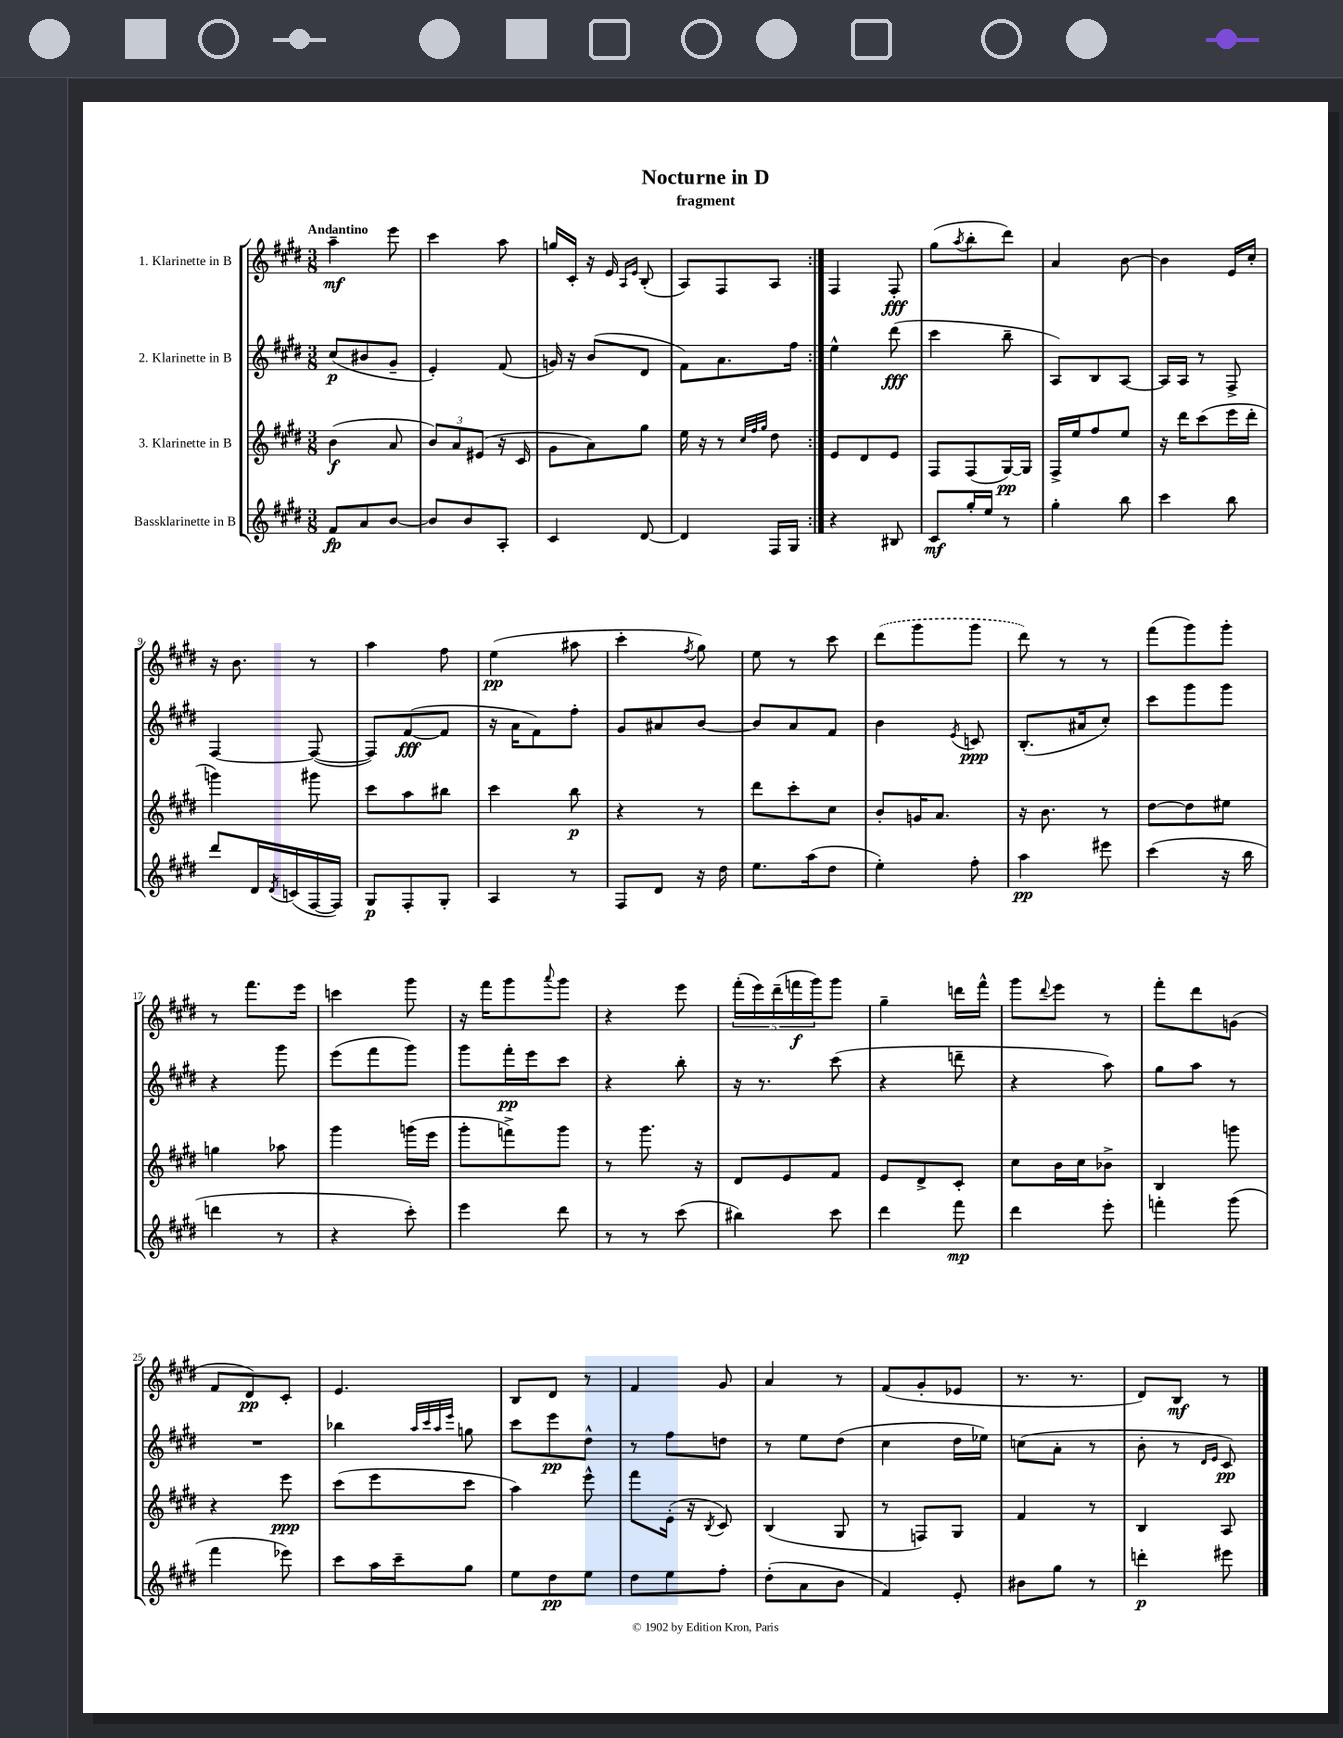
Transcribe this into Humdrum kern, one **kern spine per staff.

**kern	**kern	**kern	**kern
*staff4	*staff3	*staff2	*staff1
*clefG2	*clefG2	*clefG2	*clefG2
*k[f#c#g#d#]	*k[f#c#g#d#]	*k[f#c#g#d#]	*k[f#c#g#d#]
*M3/8	*M3/8	*M3/8	*M3/8
8f#	(4b	(8cc#	4aa~
8a	.	8b#	.
[8b	8a	8g#~	8eee
=	=	=	=
8b]	12b)	4e')	4ccc#
.	12a	.	.
8b	.	.	.
.	(12e#	.	.
8A'	16r	(8f#	8aa
.	16c#	.	.
=	=	=	=
4c#	8g#	16g)	16gg
.	.	16r	16c#'
.	8a)	(8b	16r
.	.	.	16e
.	.	.	16qqA
.	.	.	16qqe
[8d#	8gg#	8d#	(8B'
=	=	=	=
4d#]	16ee	8f#)	8A)
.	16r	.	.
.	8r	8.a	8F#
.	32qqcc#	.	.
.	32qqff#	.	.
.	32qqgg#	.	.
16F#	8dd#	.	8A
16G#	.	16ff#	.
=:|!	=:|!	=:|!	=:|!
4r	8e	4ee^^	4F#
.	8d#	.	.
8B#	8e	(8ddd#	8F#'
=	=	=	=
8c#	8F#	4ccc#	(8gg#
.	.	.	8qaa
16gg#'	(8F#	.	8bb'
16ee	.	.	.
8r	[16G#)	8bb~	8ddd#)
.	16G#]	.	.
=	=	=	=
4gg#'	16F#^	8A)	4a
.	16ee	.	.
.	8ff#	8B	.
8bb	8ee	[8A	[8b
=	=	=	=
4ccc#	16r	16A]	4b]
.	16ddd#	16A	.
.	(8ccc#	8r	.
8bb	16eee	8F#^	16e
.	16ddd#'	.	16cc#'
=	=	=	=
8ddd#	4ggg)	[4F#	16r
.	.	.	8.b
16d#	.	.	.
8qd#	.	.	.
(16c	.	.	.
[16F#	8ggg#	(8F#_	8r
16F#])	.	.	.
=	=	=	=
8G#	8ccc#	8F#])	4aa
8F#'	8aa	([8f#	.
8G#'	8bb#	8f#]	8ff#
=	=	=	=
4A	4ccc#	16r	(4ee
.	.	16a	.
.	.	8f#)	.
8r	8bb	8ff#'	8aa#
=	=	=	=
8F#	4r	8g#	4ccc#'
8d#	.	8a#	.
.	.	.	8qff#
16r	8r	[8b	8gg#)
16dd#	.	.	.
=	=	=	=
8.ee	8ddd#	8b]	8ee
.	8ccc#'	8a	8r
(16aa	.	.	.
8dd#	8cc#	8f#	8ccc#
=	=	=	=
4ee')	8b'	4b	(8ddd#
.	16g	.	8ggg#
.	8.a	.	.
.	.	8qe	.
8ff#'	.	8c	8ggg#
=	=	=	=
4aa	16r	(8.B'	8ddd#)
.	8.b	.	.
.	.	.	8r
.	.	16a#	.
8eee#	8r	8cc#')	8r
=	=	=	=
(4ccc#	[8dd#	8ccc#	(8fff#
.	8dd#]	8ggg#	8ggg#)
16r	8ee#	8ggg#	8ggg#'
16bb	.	.	.
=	=	=	=
4ddd	4gg	4r	8r
.	.	.	8.fff#
8r	8aa-	8ggg#	.
.	.	.	16eee
=	=	=	=
4r	4ggg#	(8eee	4ccc
.	.	8fff#	.
8ccc#')	(16ggg	8ggg#)	8ggg#
.	16eee	.	.
=	=	=	=
4eee	8ggg#'	8ggg#	16r
.	.	.	16fff#
.	8fff^)	16fff#'	8ggg#
.	.	16eee	.
.	.	.	8qqaaa
8ddd#	8ggg#	8ccc#	8ggg#
=	=	=	=
8r	8r	4r	4r
8r	8.ggg#	.	.
(8ccc#	.	8bb'	8eee
.	16r	.	.
=	=	=	=
4bb#)	8d#	16r	(20fff#'
.	.	.	20eee)
.	.	8.r	.
.	.	.	(20ddd#~
.	8e	.	.
.	.	.	20fff
.	.	.	20ggg#)
8ccc#	8f#	(8ccc#	8ggg#
=	=	=	=
4ddd#	8e	4r	4gg#~
.	8d#^	.	.
8fff#	8c#'	8ddd~	16ddd
.	.	.	16fff#^^
=	=	=	=
4ddd#	8cc#	4r	8ggg#
.	.	.	8qqddd#
.	16b	.	8eee
.	16cc#	.	.
8eee'	8b-^	8aa)	8r
=	=	=	=
4fff'	4B	8gg#	8fff#'
.	.	8aa	8ddd#
(8ggg#	8ggg	8r	(8g
=	=	=	=
4fff#	4r	4.r	8f#
.	.	.	8d#)
8eee-)	8eee	.	8c#'
=	=	=	=
8ccc#	(8ccc#	4bb-	4.e
16aa	8eee	.	.
16ccc#~	.	.	.
.	.	32qqaa	.
.	.	32qqccc#	.
.	.	32qqaa	.
.	.	32qqeee	.
8gg#	8ccc#	8gg	.
=	=	=	=
8ee	4aa)	8ccc#	8B
8dd#	.	8eee	8d#
8ee	8eee^^	8dd#^^	8r
=	=	=	=
8dd#	8fff#	8r	4f#
8ee	(16e'	8ff#	.
.	16r	.	.
.	8qB	.	.
8ff#'	8c#)	8dd	8g#
=	=	=	=
(8dd#'	(4B	8r	4a
8a	.	8ee	.
8b	8G#	(8dd#	8r
=	=	=	=
4f#)	8r	4cc#	(8f#
.	8F)	.	8g#'
8e'	8G#	16dd#	8e-
.	.	16ee-)	.
=	=	=	=
8b#	4f#	(8cc	8.r
8gg#	.	8a'	.
.	.	.	8.r
8r	8r	8r	.
=	=	=	=
4ddd'	4B	8b'	8d#)
.	.	8r	8B
.	.	16qqd#	.
.	.	16qqe	.
8eee#	8A	8c#)	8r
==	==	==	==
*-	*-	*-	*-
